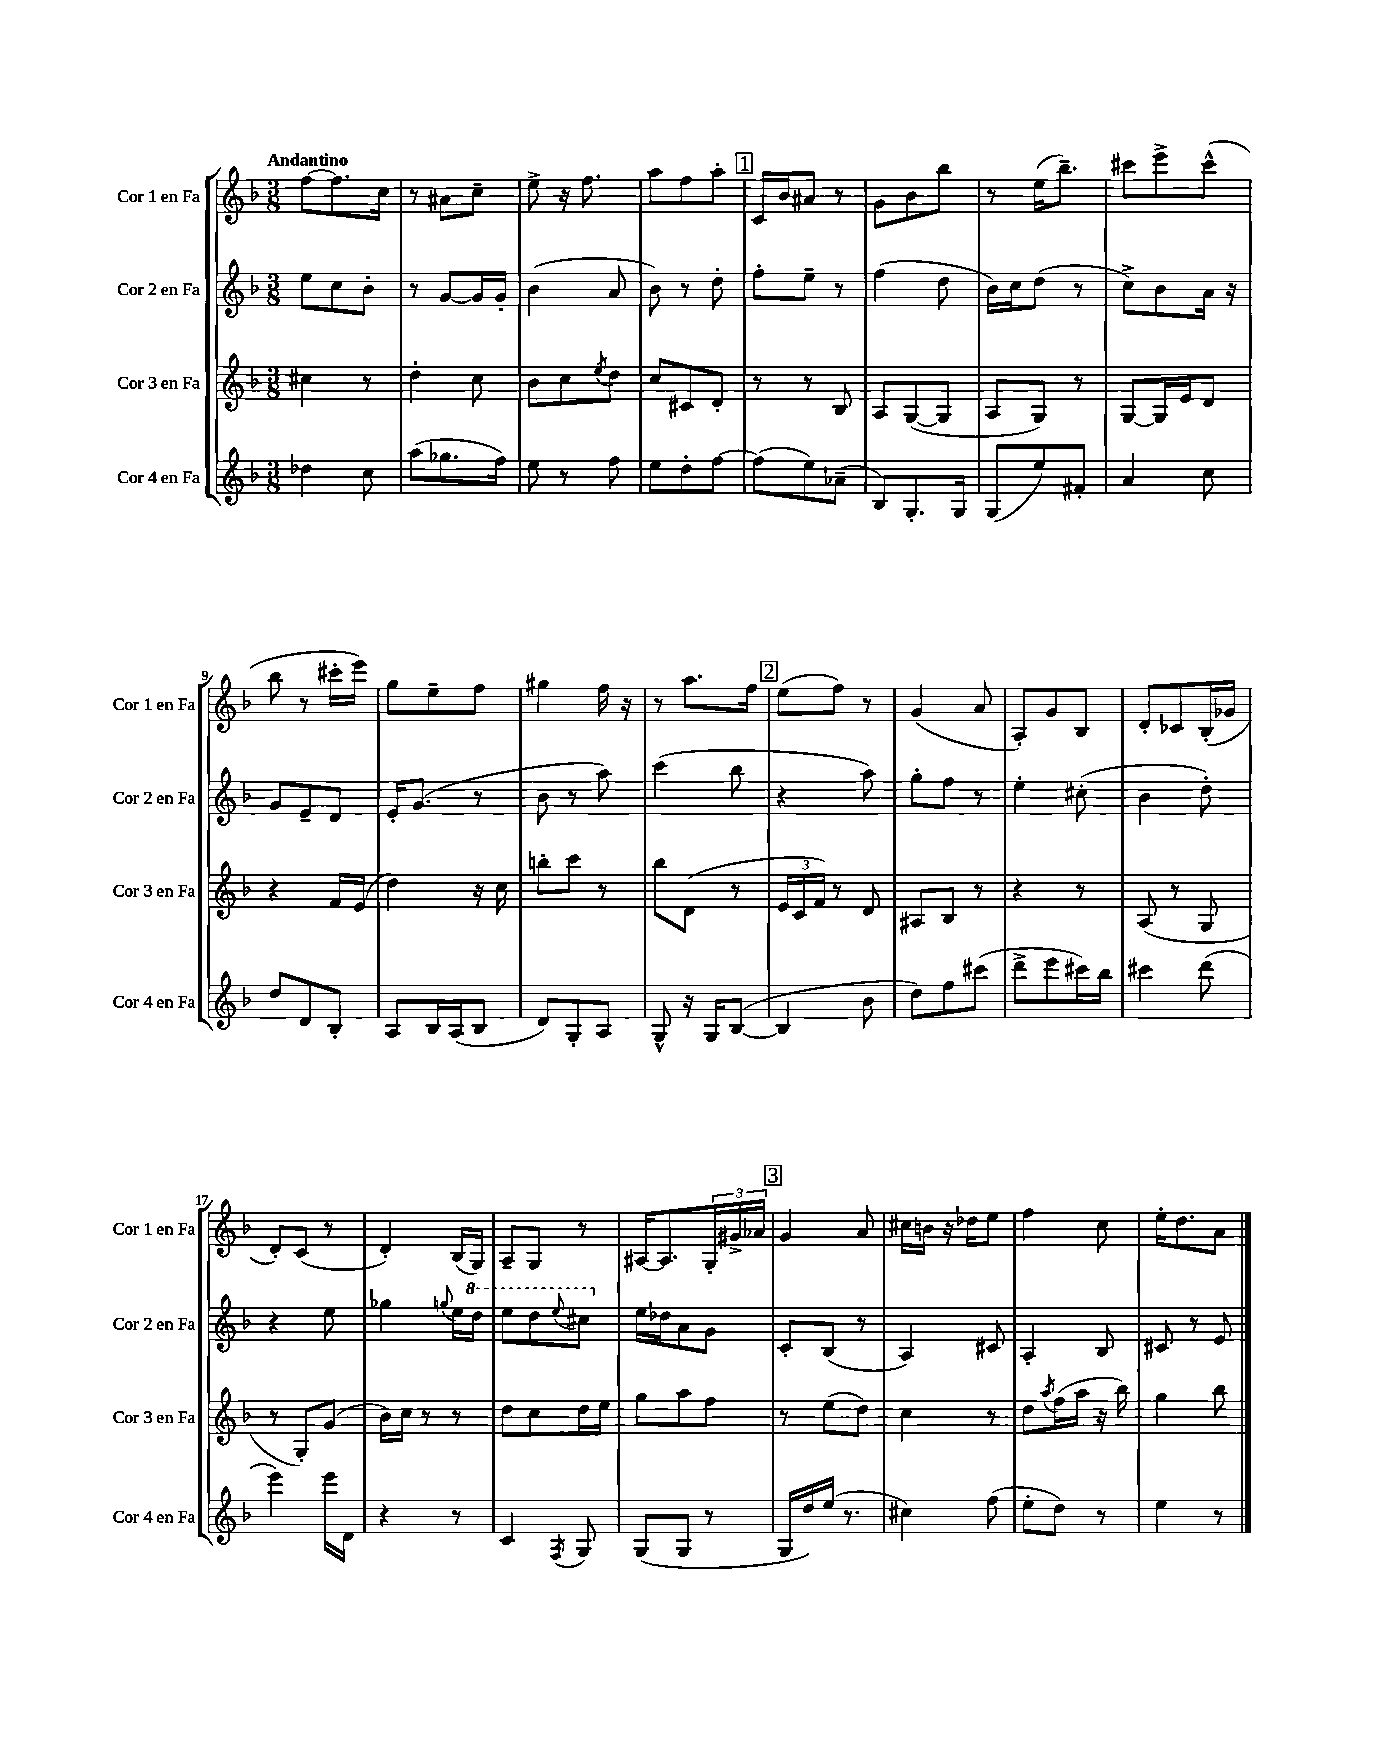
<<
\new StaffGroup <<
\new Staff = "s0" \with { instrumentName = "Cor 1 en Fa" shortInstrumentName = "Cor 1 en Fa" } {
    \clef treble \key f \major \numericTimeSignature \time 3/8 \tempo "Andantino"
    f''8~ f''8. c''16 |
    r8 ais'8 c''8-- |
    e''8-> r16 f''8. |
    a''8 f''8 a''8-. |
    \mark \markup { \box "1" } c'16 bes'16 ais'8 r8 |
    g'8 bes'8 bes''8 |
    r8 e''16( bes''8.--) |
    cis'''8 e'''8-> cis'''8-^( |
    bes''8 r8 cis'''16-. e'''16) |
    g''8 e''8-- f''8 |
    gis''4 f''16 r16 |
    r8 a''8. f''16 |
    \mark \markup { \box "2" } e''8( f''8) r8 |
    g'4( a'8 |
    a8-.) g'8 bes8 |
    d'8-. ces'8 bes16-.( ges'16 |
    d'8-.) c'8( r8 |
    d'4-.) bes16( g16) |
    a8-- g8 r8 |
    ais16~ ais8. \tuplet 3/2 { g16-. gis'16-> aes'16 } |
    \mark \markup { \box "3" } g'4 a'8 |
    cis''16 b'16 r16 des''16 e''8 |
    f''4 c''8 |
    e''16-. d''8. a'8 \bar "|." |
}
\new Staff = "s1" \with { instrumentName = "Cor 2 en Fa" shortInstrumentName = "Cor 2 en Fa" } {
    \clef treble \key f \major \numericTimeSignature \time 3/8
    e''8 c''8 bes'8-. |
    r8 g'8~ g'16 g'16-. |
    bes'4( a'8 |
    bes'8) r8 d''8-. |
    \mark \markup { \box "1" } f''8-. e''8-- r8 |
    f''4( d''8 |
    bes'16) c''16 d''8( r8 |
    c''8->) bes'8 a'16 r16 |
    g'8 e'8-- d'8 |
    e'16-. g'8.( r8 |
    bes'8 r8 a''8) |
    c'''4( bes''8 |
    \mark \markup { \box "2" } r4 a''8) |
    g''8-. f''8 r8 |
    e''4-. cis''8-.( |
    bes'4 d''8-.) |
    r4 e''8 |
    ges''4 \appoggiatura { g''8 } e''16 \ottava #1 d'''16 |
    e'''8 d'''8 \appoggiatura { e'''8 } cis'''8 \ottava #0 |
    e''16 des''16 a'8 g'8 |
    \mark \markup { \box "3" } c'8-. bes8( r8 |
    a4) cis'8 |
    a4-. bes8 |
    cis'8 r8 e'8 \bar "|." |
}
\new Staff = "s2" \with { instrumentName = "Cor 3 en Fa" shortInstrumentName = "Cor 3 en Fa" } {
    \clef treble \key f \major \numericTimeSignature \time 3/8
    cis''4 r8 |
    d''4-. c''8 |
    bes'8 c''8 \acciaccatura { e''8 } d''8 |
    c''8 cis'8 d'8-. |
    \mark \markup { \box "1" } r8 r8 bes8 |
    a8 g8~( g8 |
    a8 g8) r8 |
    g8~ g16 e'16 d'8 |
    r4 f'16 e'16( |
    d''4) r16 c''16 |
    b''8-. c'''8 r8 |
    bes''8 d'8( r8 |
    \mark \markup { \box "2" } \tuplet 3/2 { e'16 c'16 f'16) } r8 d'8 |
    ais8 bes8 r8 |
    r4 r8 |
    a8( r8 g8 |
    r8 g8-.) g'8( |
    bes'16) c''16 r8 r8 |
    d''8 c''8 d''16 e''16 |
    g''8 a''8 f''8 |
    \mark \markup { \box "3" } r8 e''8( d''8) |
    c''4 r8 |
    d''8 \acciaccatura { a''8 } f''16( a''16 r16 bes''16) |
    g''4 bes''8 \bar "|." |
}
\new Staff = "s3" \with { instrumentName = "Cor 4 en Fa" shortInstrumentName = "Cor 4 en Fa" } {
    \clef treble \key f \major \numericTimeSignature \time 3/8
    des''4 c''8 |
    a''8( ges''8. f''16) |
    e''8 r8 f''8 |
    e''8 d''8-. f''8~ |
    \mark \markup { \box "1" } f''8( e''8) aes'8--( |
    bes8) g8.-. g16 |
    g8( e''8) fis'8-. |
    a'4 c''8 |
    d''8 d'8 bes8-. |
    a8 bes16 a16( bes8 |
    d'8) g8-. a8 |
    g8-^ r16 g16 bes8~( |
    \mark \markup { \box "2" } bes4 bes'8 |
    d''8) f''8 cis'''8( |
    d'''8-> e'''8 cis'''16) bes''16 |
    cis'''4 d'''8( |
    e'''4) e'''16 d'16 |
    r4 r8 |
    c'4 \acciaccatura { f8 } g8 |
    g8( g8 r8 |
    \mark \markup { \box "3" } g16 d''16) e''16( r8. |
    cis''4) f''8( |
    e''8-. d''8) r8 |
    e''4 r8 \bar "|." |
}
>>
>>
